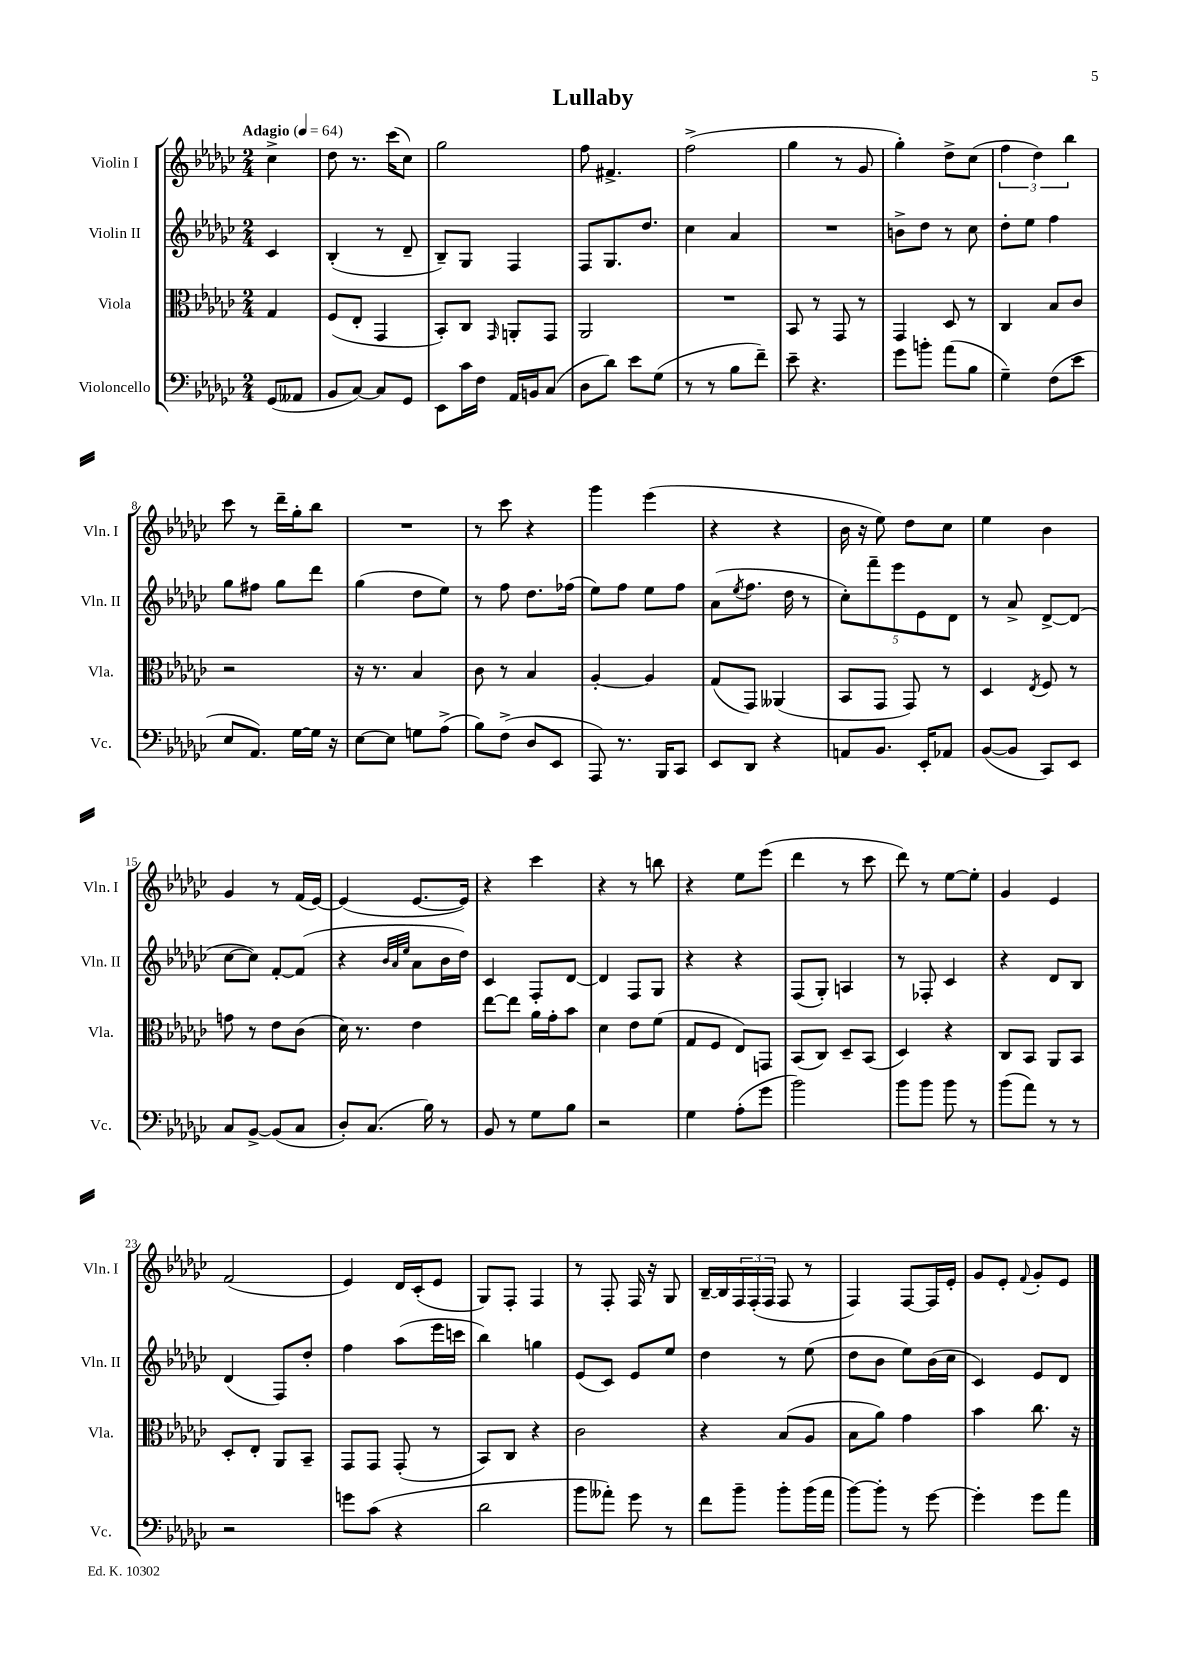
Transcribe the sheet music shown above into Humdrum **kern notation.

**kern	**kern	**kern	**kern
*part4	*part3	*part2	*part1
*staff4	*staff3	*staff2	*staff1
*I"Violoncello	*I"Viola	*I"Violin II	*I"Violin I
*I'Vc.	*I'Vla.	*I'Vln. II	*I'Vln. I
*clefF4	*clefC3	*clefG2	*clefG2
*k[b-e-a-d-g-c-]	*k[b-e-a-d-g-c-]	*k[b-e-a-d-g-c-]	*k[b-e-a-d-g-c-]
*M2/4	*M2/4	*M2/4	*M2/4
*MM64	*MM64	*MM64	*MM64
=	=	=	=
!	!	!	!LO:TX:a:B:t=Adagio
(8GG-/L	4G-/	4c-/	4cc-^\
8AA--X/J	.	.	.
=1	=1	=1	=1
8BB-/L	(8F/L	(4B-'/	8dd-\
[8C-/J)	8E-'/J	.	8.r
8C-/L]	4GG-/	8r	.
.	.	.	(16ccc-\KL
8GG-/J	.	8d-~/	8cc-\J)
=2	=2	=2	=2
8EE-\L	8BB-'/L)	8B-~/L)	2gg-\
16c-\L	8C-/J	8G-/J	.
16F\JJ	.	.	.
.	16qqGG-/	.	.
16AA-/LL	8AAn'/L	4F/	.
16BBn/J	.	.	.
(8C-/J	8GG-/J	.	.
=3	=3	=3	=3
8D-\L	2AA-/	8F/L	8ff\
8d-\J)	.	8.G-/	4.f#X^/
8e-\L	.	.	.
.	.	8.dd-/J	.
(8G-\J	.	.	.
=4	=4	=4	=4
8r	2r	4cc-\	(2ff^\
8r	.	.	.
8B-\L	.	4a-/	.
8f~\J)	.	.	.
=5	=5	=5	=5
8e-~\	8BB-/	2r	4gg-\
4.r	8r	.	.
.	8GG-/	.	8r
.	8r	.	8g-/
=6	=6	=6	=6
8g-\L	4GG-/	8bn^\L	4gg-'\)
8bn'\J	.	8dd-\J	.
(8a-\L	8D-/	8r	8dd-^\L
8B-\J	8r	8cc-\	(8cc-\J
=7	=7	=7	=7
4G-~\)	4C-/	8dd-'\L	6ff\
.	.	8ee-\J	.
.	.	.	6dd-\)
(8F\L	8B-/L	4ff\	.
.	.	.	6bb-\
8e-\J	8c-/J	.	.
!!LO:LB:g=z
=8	=8	=8	=8
8E-/L	2r	8gg-\L	8ccc-\
8.AA-/J)	.	8ff#X\J	8r
.	.	8gg-\L	16ddd-~\LL
[16G-\LL	.	.	16gg-'\J
16G-\JJ]	.	8ddd-\J	8bb-\J
16r	.	.	.
=9	=9	=9	=9
[8E-\L	16r	(4gg-\	2r
.	8.r	.	.
8E-\J]	.	.	.
8Gn\L	4B-/	8dd-\L	.
(8A-^\J	.	8ee-\J)	.
=10	=10	=10	=10
8B-\L)	8c-\	8r	8r
(8F^\J	8r	8ff\	8ccc-\
8D-/L	4B-/	8.dd-\L	4r
8EE-/J	.	.	.
.	.	(16ff-X\Jk	.
=11	=11	=11	=11
8AAA-/)	[4A-'/	8ee-\L)	4ggg-\
8.r	.	8ff\J	.
.	4A-/]	8ee-\L	(4eee-\
16BBB-/KL	.	.	.
8CC-/J	.	8ff\J	.
=12	=12	=12	=12
8EE-/L	(8G-/L	(8a-\L	4r
.	.	8qee-/	.
8DD-/J	8GG-/J)	8.ff\J	.
4r	(4AA--X/	.	4r
.	.	16dd-\	.
.	.	8r	.
=13	=13	=13	=13
8AAn/L	8BB-/L	10cc-'\L)	16b-\
.	.	.	16r
.	.	10fff~\	.
8.BB-/J	8GG-/J	.	8ee-\)
.	.	10eee-\	.
.	8GG-/)	.	8dd-\L
.	.	10e-\	.
16EE-'/KL	.	.	.
8AA-X/J	8r	.	8cc-\J
.	.	10d-\J	.
=14	=14	=14	=14
([8BB-/L	4D-/	8r	4ee-\
8BB-/J]	.	8a-^/	.
.	8qE-/	.	.
8CC-/L)	8F/	[8d-^/L	4b-\
8EE-/J	8r	(8d-/J]	.
!!LO:LB:g=z
=15	=15	=15	=15
8C-/L	8gn\	[8cc-\L	4g-/
[8BB-^/J	8r	8cc-\J])	.
(8BB-/L]	8e-\L	[8f'/L	8r
8C-/J	(8c-\J	(8f/J]	(16f/LL
.	.	.	[16e-/JJ)
=16	=16	=16	=16
8D-'/L)	16d-\)	4r	(4e-/]
.	8.r	.	.
(8.C-/J	.	.	.
.	.	32qqb-/LLL	.
.	.	32qqa-/	.
.	.	32qqee-/JJJ	.
.	4e-\	8a-\L	[8.e-/L
16B-\)	.	.	.
8r	.	16b-\L	.
.	.	16dd-\JJ)	16e-/Jk])
=17	=17	=17	=17
8BB-/	[8ee-\L	4c-/	4r
8r	8ee-\J]	.	.
8G-\L	16a-\LL	8F'/L	4ccc-\
.	16g-'\J	.	.
8B-\J	8b-\J	[8d-/J	.
=18	=18	=18	=18
2r	4d-\	4d-/]	4r
.	8e-\L	8F/L	8r
.	(8f\J	8G-/J	8bbn\
=19	=19	=19	=19
4G-\	8G-/L	4r	4r
.	8F/J	.	.
(8A-'\L	8E-/L)	4r	8ee-\L
8g-\J	8GGn/J	.	(8eee-\J
=20	=20	=20	=20
2b-\)	(8BB-/L	(8F/L	4ddd-\
.	8C-/J)	8G-'/J)	.
.	8D-~/L	4An/	8r
.	(8BB-/J	.	8ccc-\
=21	=21	=21	=21
8b-\L	4D-/)	8r	8ddd-\)
8b-\J	.	8F-X'/	8r
8b-\	4r	4c-/	[8ee-\L
8r	.	.	8ee-'\J]
=22	=22	=22	=22
(8b-\L	8C-/L	4r	4g-/
8a-\J)	8BB-/J	.	.
8r	8AA-/L	8d-/L	4e-/
8r	8BB-/J	8B-/J	.
!!LO:LB:g=z
=23	=23	=23	=23
2r	8D-'/L	(4d-/	(2f/
.	8E-'/J	.	.
.	8AA-/L	8F/L)	.
.	8BB-~/J	8dd-'/J	.
=24	=24	=24	=24
8gn\L	8GG-/L	4ff\	4e-/)
(8c-\J	8GG-/J	.	.
4r	(8GG-'/	(8aa-\L	16d-/LL
.	.	.	(16c-'/J
.	8r	16eee-\L	8e-/J
.	.	16cccn\JJ	.
=25	=25	=25	=25
2d-\	8BB-/L)	4bb-\)	8G-/L)
.	8C-/J	.	8F'/J
.	4r	4ggn\	4F/
=26	=26	=26	=26
8b-\L	2c-\	(8e-/L	8r
8a--X'\J)	.	8c-/J)	8F'/
8g-\	.	8e-/L	16F/
.	.	.	16r
8r	.	8ee-/J	8G-/
=27	=27	=27	=27
8f\L	4r	4dd-\	[16B-~/LL
.	.	.	16B-/]
8b-~\J	.	.	24F/
.	.	.	(24F'/
.	.	.	24F/JJ
8b-'\L	(8B-/L	8r	8F/
(16b-\L	8A-/J	(8ee-\	8r
16a-\JJ	.	.	.
=28	=28	=28	=28
[8b-\L)	8B-\L	8dd-\L	4F/)
8b-'\J]	8a-\J)	8b-\J	.
8r	4g-\	8ee-\L)	[8F/L
[8g-\	.	(16b-\L	16F/L]
.	.	16cc-\JJ	16e-'/JJ
=29	=29	=29	=29
4g-'\]	4b-\	4c-/)	8g-/L
.	.	.	8e-'/J
.	.	.	8qqf/
8g-\L	8.cc-\	8e-/L	8g-'/L
8a-\J	.	8d-/J	8e-/J
.	16r	.	.
==	==	==	==
*-	*-	*-	*-
